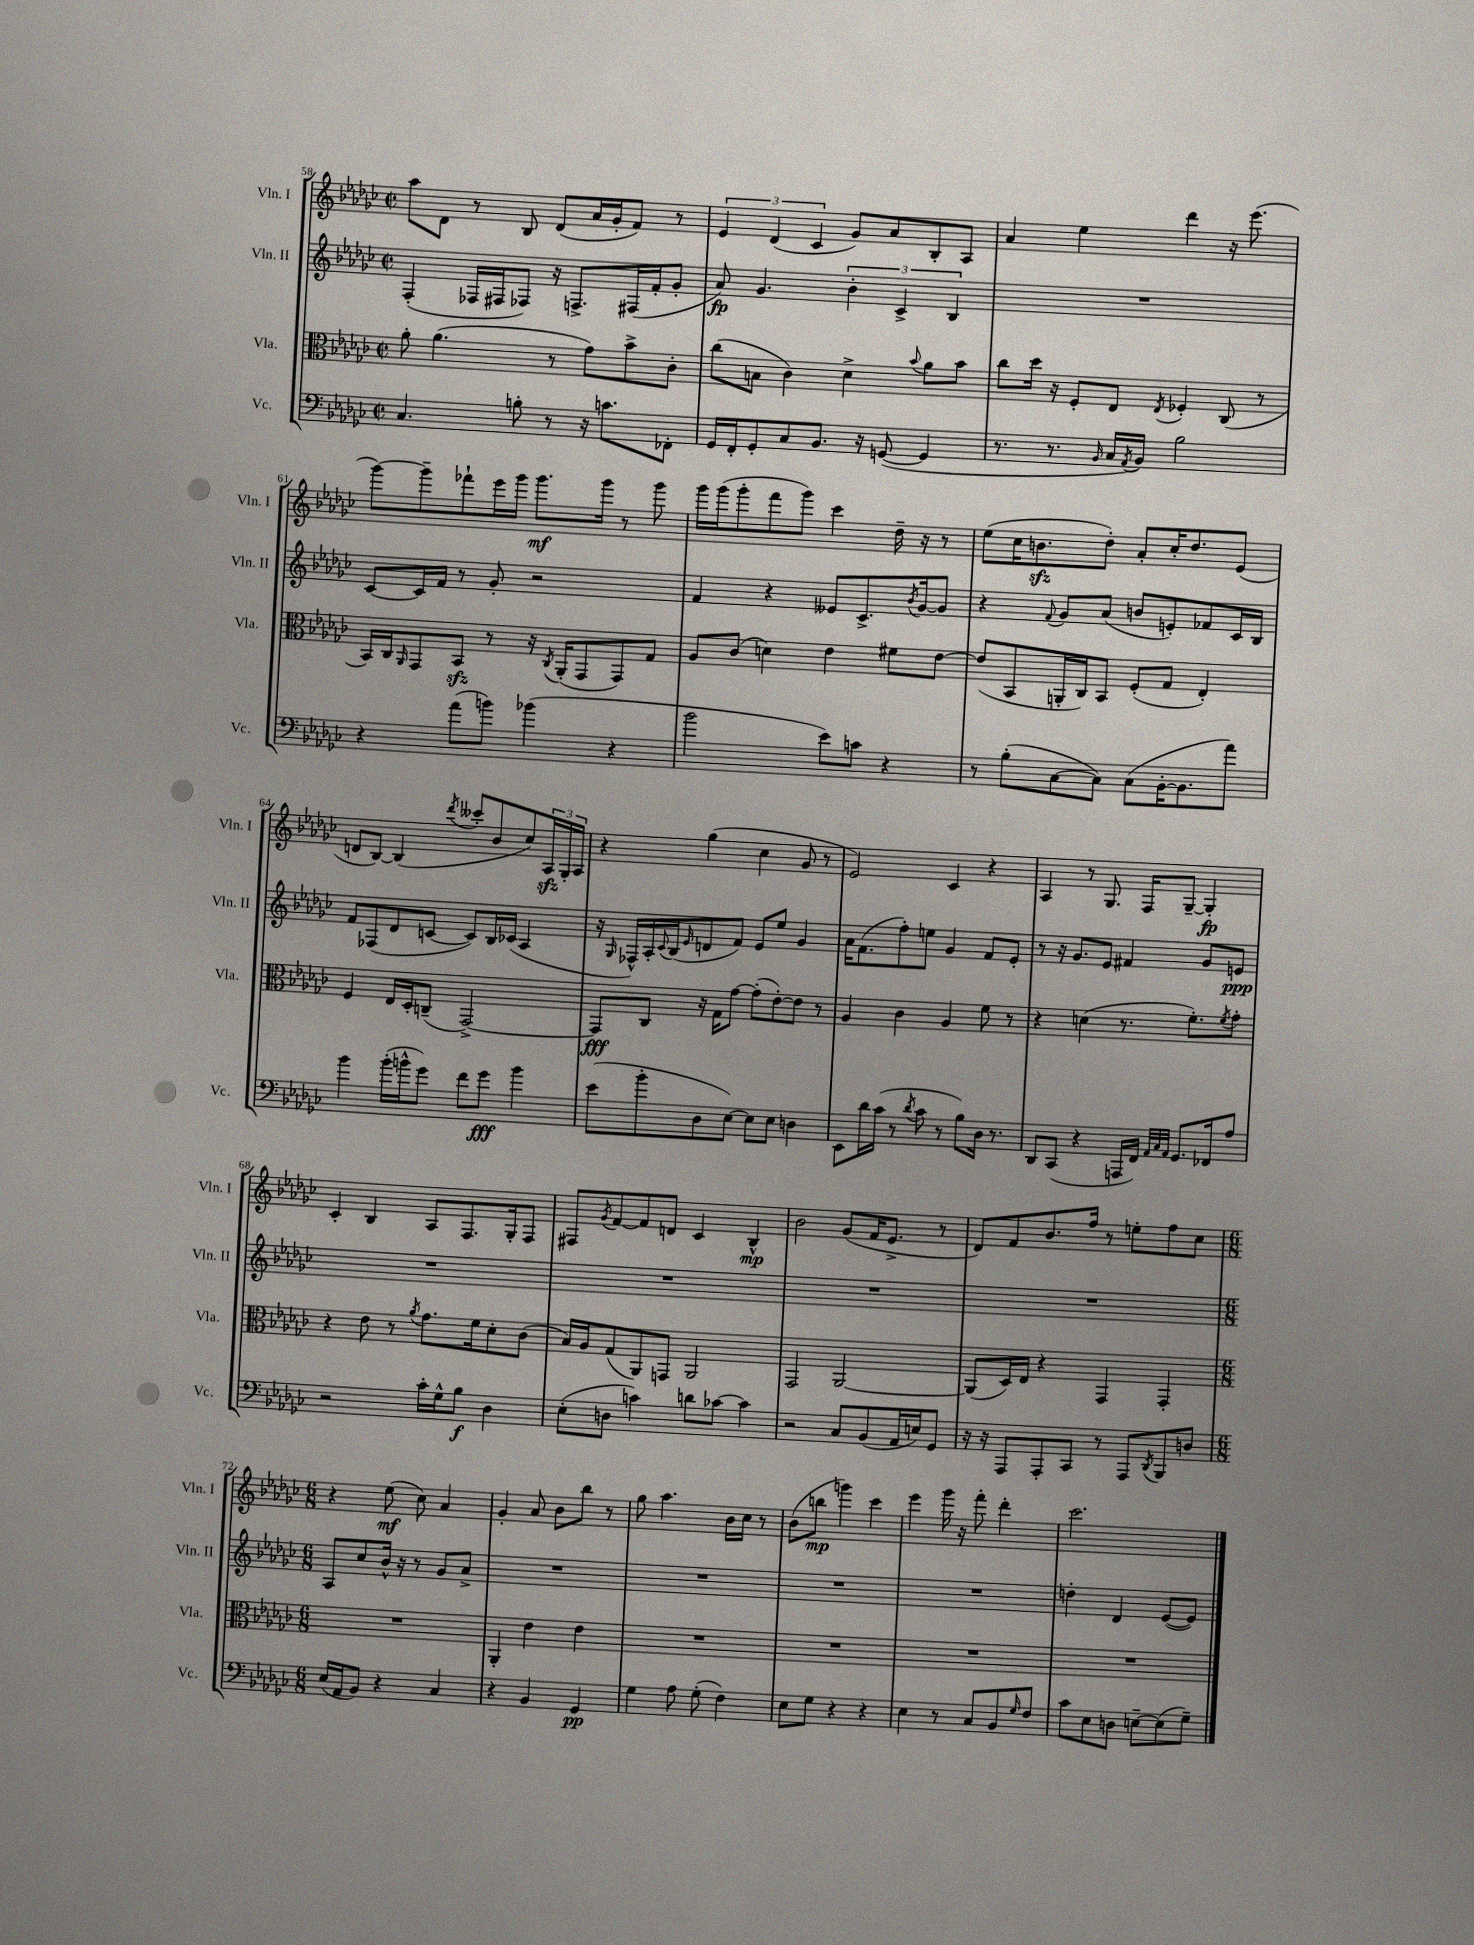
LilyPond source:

<<
\new StaffGroup <<
\new Staff = "s0" \with { instrumentName = "Vln. I" shortInstrumentName = "Vln. I" } {
    \clef treble \key ges \major \defaultTimeSignature \time 2/2
    aes''8 des'8 r8 bes8 des'8( aes'16 ges'16-. f'8) r8 |
    \tuplet 3/2 { ees'4 des'4( ces'4 } ges'8) aes'8 bes8-. aes8 |
    aes'4 ees''4 des'''4 r16 ees'''8.( |
    ges'''8~) ges'''8-- fes'''8-! ees'''16 ges'''16 ges'''8.\mf ges'''16 r8 ges'''8 |
    ges'''16 ges'''16( ges'''8-. f'''8 ges'''8) ces'''4 des''16-- r16 r8 |
    ees''8( ces''16 b'8.\sfz des''8-.) aes'8-. ces''16-. des''8. ees'8( |
    d'8 bes8~) bes4( \acciaccatura { des'''8 } ceses'''8-. bes'8 ces''8) \tuplet 3/2 { aes16\sfz ges16-. aes16 } |
    r4 ges''4( ces''4 ges'8 r8 |
    ees'2) ces'4 r4 |
    aes4 r8 ges8. f16 ges8~-- ges4-.\fp |
    ces'4-. bes4 aes8 f8. ges16-. f8 |
    fis8 \acciaccatura { ges'8 } f'8~ f'8 d'8 ces'4 bes4-^\mp |
    bes'2 ges'8( f'16 ees'8.-> r8 |
    des'8) f'8 bes'8. f''16 r8 e''8-. f''8 ces''8 |
    \numericTimeSignature \time 6/8 r4 ees''8\mf( ces''8) aes'4 |
    ges'4-. aes'8 bes'8 bes''8 r8 |
    ges''8 aes''4. bes'16 ces''16 r8 |
    bes'8( b''8\mp g'''4) ces'''4 |
    ees'''4 ges'''16 r16 f'''8-. des'''4-. |
    ces'''2. \bar "|." |
}
\new Staff = "s1" \with { instrumentName = "Vln. II" shortInstrumentName = "Vln. II" } {
    \clef treble \key ges \major \defaultTimeSignature \time 2/2
    f4-.( fes16 fis16 fes8) r16 f8.-> fis16( f'16-. ges'8-. |
    aes'8\fp) ges'4. \tuplet 3/2 { bes'4-. ces'4-> bes4 } |
    R1 |
    ces'8~ ces'16 f'16 r8 ges'8-. r2 |
    f'4 r4 eeses'8 ces'8.-> \acciaccatura { bes'8 } ges'16~ ges'8 |
    r4 \appoggiatura { f'8 } ges'8 aes'8( b'8 e'8-.) fes'8 ces'16 bes16 |
    f'8 fes8( des'8 c'8~ c'8) bes16 ces'16( aes4 |
    r16 \grace { ges16 } fes16-^) aes16-. \appoggiatura { ces'8 } bes16( \grace { ees'16 } d'8 f'8) ees'8 ees''8 ges'4 |
    aes'16 f'8.( f''8-.) e''8 ges'4 f'8 ees'8-. |
    r8 r16 ges'8. ees'8 fis'4 ges'8 e'8\ppp |
    R1 |
    R1 |
    R1 |
    R1 |
    \numericTimeSignature \time 6/8 aes8 ces''8 bes'16-^ r16 r8 ges'8 aes'8-> |
    R2. |
    R2. |
    R2. |
    R2. |
    d''4-. des'4 ees'8~( ees'8) \bar "|." |
}
\new Staff = "s2" \with { instrumentName = "Vla." shortInstrumentName = "Vla." } {
    \clef alto \key ges \major \defaultTimeSignature \time 2/2
    aes'8-. aes'4.( r8 ges'8) bes'8-> ces'8-. |
    ces''8( b8 ces'4) des'4-> \appoggiatura { bes'8 } aes'8 bes'8 |
    ces''8 des''16 r16 f8-. ees8 \acciaccatura { ees8 } fes4-. ces8( r8 |
    bes,16) ces16 \grace { aes,16 } ges,8 bes,8\sfz r8 r16 \acciaccatura { ces8 } aes,16-.( ges,8 ges,8) ges8 |
    aes8 ces'8( d'4) ees'4 fis'8 ees'8~ |
    ees'8( bes,8 a,16-. ces16) bes,8 f8-.( ges8 ees4-.) |
    f4 ees16 des16-. c8--( ges,2~->) |
    ges,8\fff ces8 r16 ges16 ges'8~ ges'8-.( ees'8~-.) ees'8 r8 |
    aes4 ces'4 aes4 f'8 r8 |
    r4 d'4( r8. f'8.-.) \acciaccatura { f'8 } ges'8-. |
    r4 ees'8 r8 \acciaccatura { aes'8 } ges'8. f'16 des'8-. ces'8( |
    bes16) aes16 ges8( aes,8) g,8 aes,2 |
    ges,2 aes,2~ |
    aes,8( des16) ees16 r4 ges,4 ges,4-. |
    \numericTimeSignature \time 6/8 R2. |
    aes,4-. ees'4 ees'4 |
    R2. |
    R2. |
    R2. |
    R2. \bar "|." |
}
\new Staff = "s3" \with { instrumentName = "Vc." shortInstrumentName = "Vc." } {
    \clef bass \key ges \major \defaultTimeSignature \time 2/2
    ces4. b8-. r8 r16 c'8. fes,8-. |
    ges,16 f,16-. ges,8-. ces8 bes,8. r16 g,8~( g,4 |
    r8. r8. \grace { bes,16 } ces16 \acciaccatura { aes,8 } bes,16) bes2 |
    r4 aes'8( b'8) bes'4( r4 |
    bes'2 ees'8) c'8 r4 |
    r8 bes8-.( ces8~ ces8) ces8( bes,16~-. bes,8. aes'8) |
    bes'4 bes'16-.( b'16-^ ges'8) f'8 ges'8\fff b'4 |
    ees'8( bes'8-. des8 ees8~) ees8 ees8 d4 |
    ees,8 des'16 ces'16( r8 \acciaccatura { des'8 } ces'8 r8 bes8) des16 r8. |
    des,8 ces,8( r4 a,,16 f,16) \grace { aes,32 ces32 aes,32 } ges,8. fes,16 aes8 |
    r2 ces'16-. ges16-^ bes8\f des4 |
    ees8-.( d8 c'4) d'8 ces'8~ ces'4 |
    r2 ces8 bes,8( aes,16 e16) ges,8 |
    r16 r16 aes,,8 aes,,8-. ces,8 r8 aes,,8 \acciaccatura { des,8 } bes,,8 d8 |
    \numericTimeSignature \time 6/8 ees16( aes,16 bes,8) r4 ces4 |
    r4 bes,4 ges,4\pp |
    ges4 aes8 ges8-.( f4) |
    ees8 ges8 r4 r4 |
    ees4 r8 ces8 bes,8 \grace { ges16 } f8 |
    ces'8 ees8 d8 e8~-- e8( ges8--) \bar "|." |
}
>>
>>
\layout { \context { \Score currentBarNumber = #58 } }
